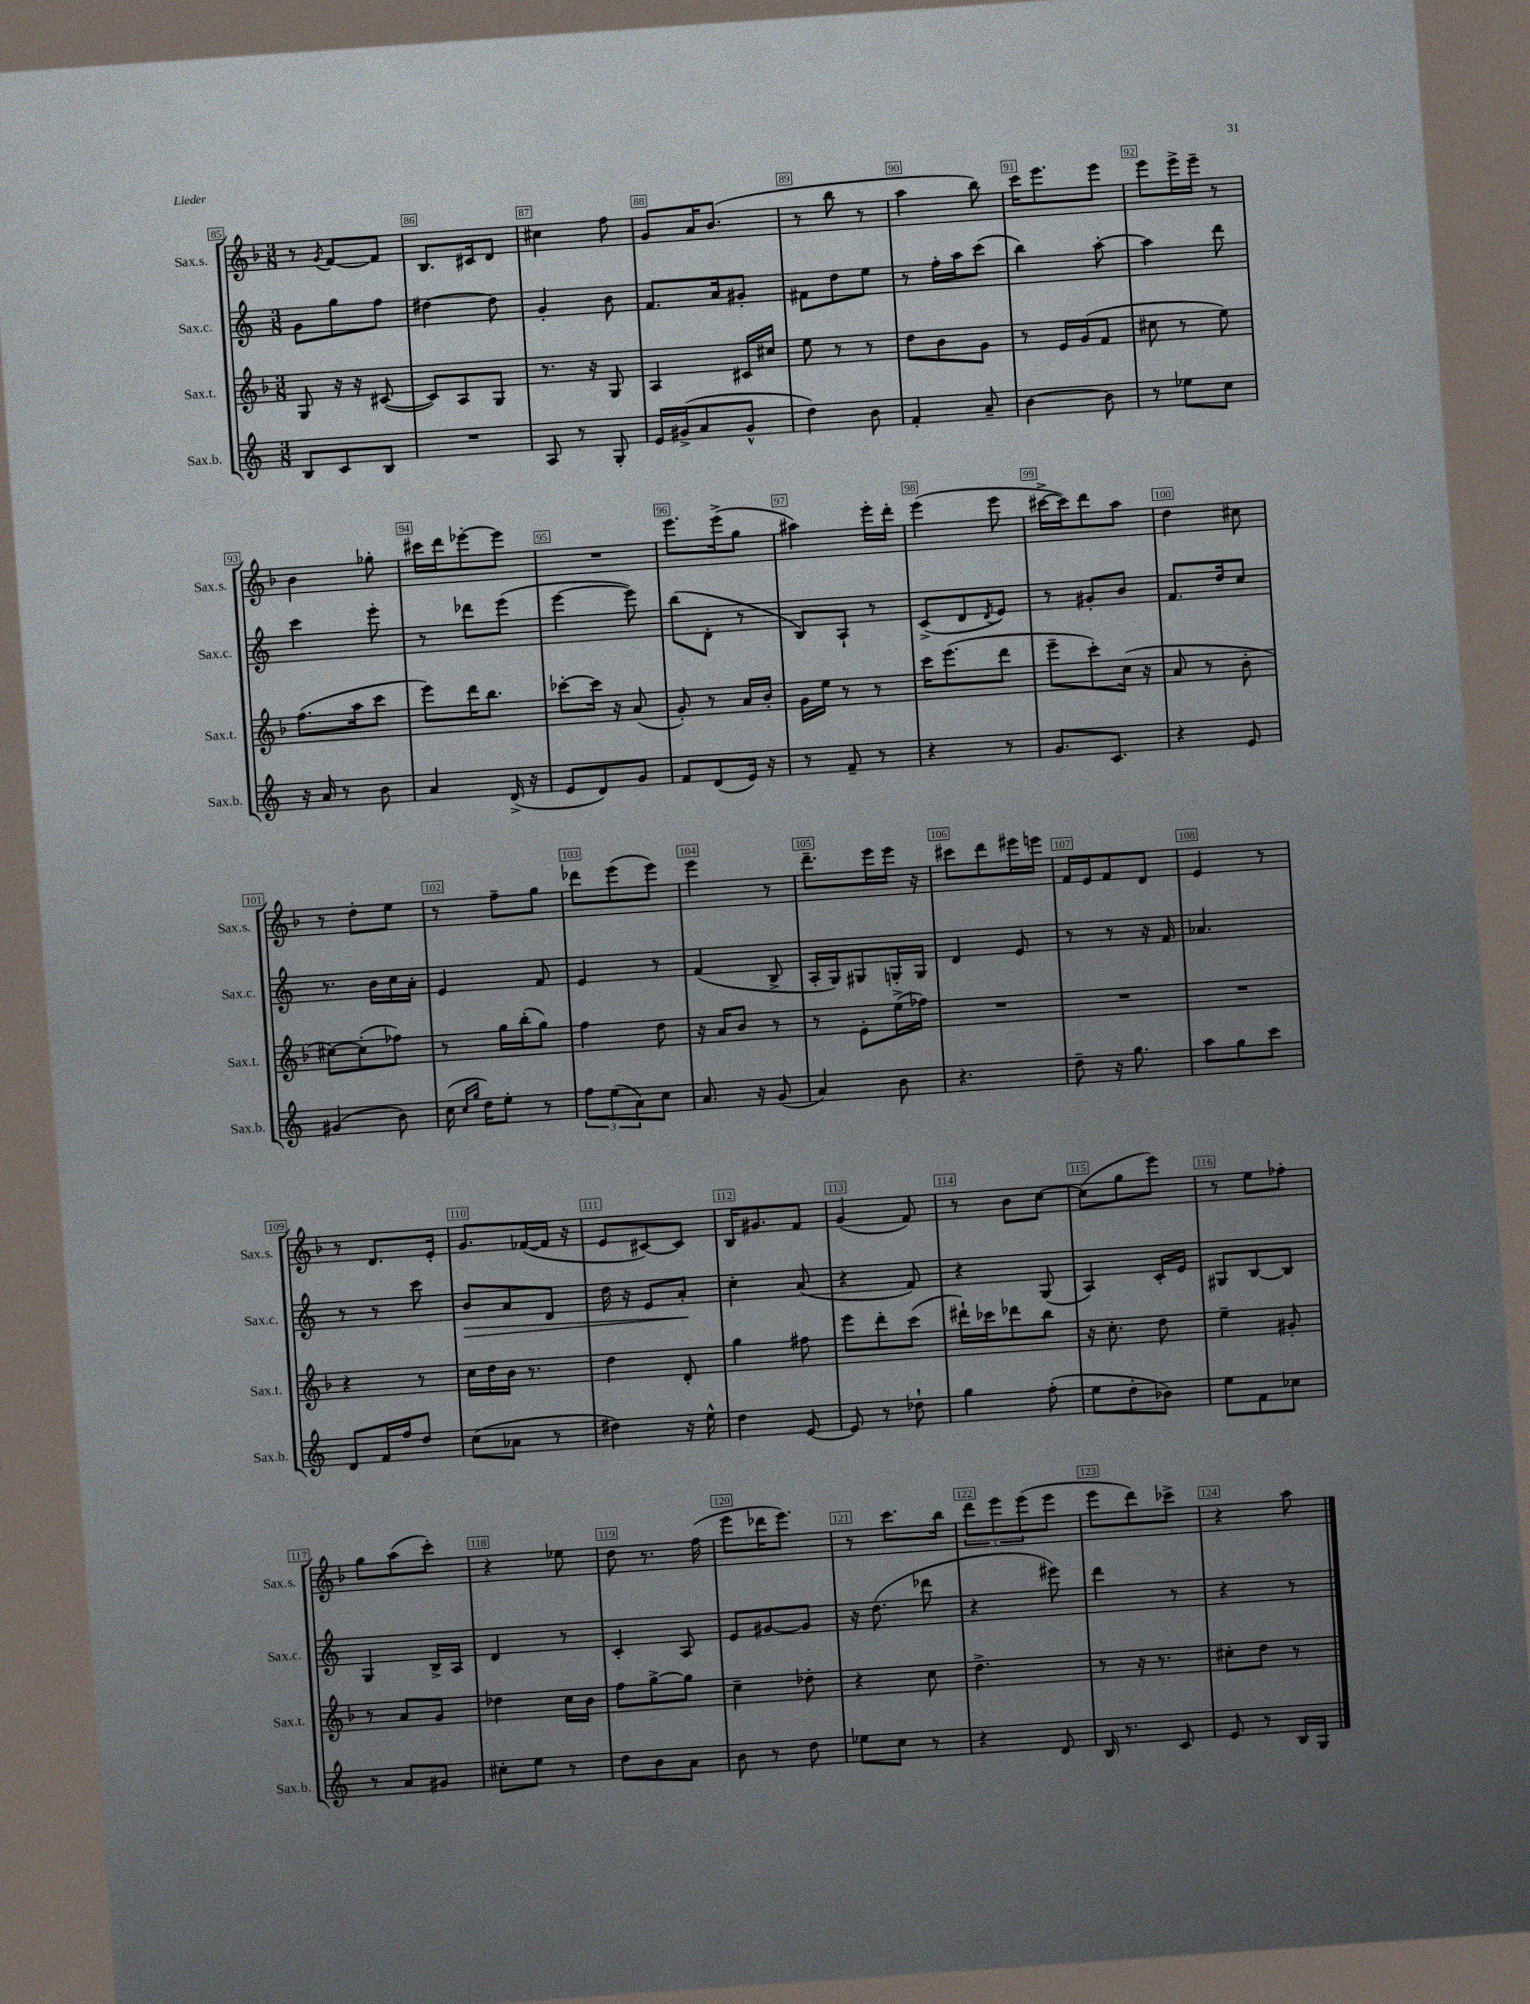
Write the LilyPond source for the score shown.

<<
\new StaffGroup <<
\new Staff = "s0" \with { instrumentName = "Sax.s." shortInstrumentName = "Sax.s." } {
    \clef treble \key f \major \numericTimeSignature \time 3/8
    r8 \acciaccatura { g'8 } f'8~ f'8 |
    bes8. cis'16 d'8 |
    cis''4 f''8 |
    g'8 a'16 bes'8.( |
    r8 bes''8 r8 |
    a''4 bes''8) |
    c'''16 e'''8. e'''8 |
    e'''8 e'''16-> e'''16-- r8 |
    bes'4 ges''8-. |
    cis'''16 d'''16 ees'''8~-. ees'''8 |
    R4. |
    e'''8. e'''16->( g''8 |
    ais''4) e'''16-. d'''16-. |
    e'''4( e'''8 |
    cis'''16~-> cis'''16) d'''8 a''8 |
    d''4 cis''8 |
    r8 d''8-. e''8 |
    r8 f''8-- g''8 |
    des'''8 e'''8( e'''8) |
    e'''4 r8 |
    d'''8.-- e'''16 e'''16 r16 |
    cis'''8 d'''8 eis'''16 e'''16 |
    f'16 e'16 f'8 d'8 |
    e'4 r8 |
    r8 d'8. e'16-. |
    g'8. fes'16~( fes'16 r16 |
    e'8 cis'8~) cis'8 |
    bes16 gis'8. f'8 |
    g'4( f'8) |
    r8 bes'8 c''8~ |
    c''8( g''8 e'''8) |
    r8 e''8 fes''8-. |
    g''8 a''8( c'''8-.) |
    r4 ees''8 |
    d''8 r8. f''16( |
    e'''8 des'''16 e'''8.) |
    r8 c'''8. bes''16 |
    \tuplet 3/2 { d'''8 e'''8 e'''8( } e'''8 |
    e'''8 d'''8) ces'''8-> |
    r4 a''8 \bar "|." |
}
\new Staff = "s1" \with { instrumentName = "Sax.c." shortInstrumentName = "Sax.c." } {
    \clef treble \key c \major \numericTimeSignature \time 3/8
    g'8 g''8 f''8 |
    dis''4~ dis''8 |
    g'4-. b'8 |
    f'8. a'16 gis'8-. |
    fis'8 d''8 e''8 |
    r8 f''16-. a''16 c'''8( |
    b''4) a''8~-. |
    a''4 d'''8 |
    c'''4 e'''8-. |
    r8 des'''8 e'''8( |
    e'''4~ e'''8) |
    b''8( d'8-. r8 |
    b8) a8-! r8 |
    c'8->( d'8 \acciaccatura { d'8 } e'8) |
    r8 gis'8-. b'8 |
    f'8. d''16 c''8 |
    r8. b'16 c''16 a'16-. |
    e'4 f'8 |
    e'4 r8 |
    f'4( b8-> |
    a16-. g16) gis8 g16-. g16 |
    d'4 e'8 |
    r8 r8 r16 f'16 |
    aes'4. |
    r8 r8 c'''8 |
    b'8\> a'8 d'8 |
    d''16 r16 e'8 a'8-.\! |
    c''4-. a'8( |
    r4 f'8) |
    r4 g8( |
    a4) c'16-. e'16 |
    gis8 b8~ b8 |
    g4 b16-> a16 |
    d'4 r8 |
    c'4-. a8 |
    e'8 gis'8~ gis'8 |
    r16 d''8.( des'''8 |
    r4 eis'''8) |
    d'''4 r8 |
    r4 r8 \bar "|." |
}
\new Staff = "s2" \with { instrumentName = "Sax.t." shortInstrumentName = "Sax.t." } {
    \clef treble \key f \major \numericTimeSignature \time 3/8
    g8 r16 r16 cis'8~( |
    cis'8) a8 g8 |
    r8. r16 g8 |
    a4 cis'16 cis''16 |
    e''8 r8 r8 |
    d''8 bes'8 g'8 |
    r8 e'16 g'16( f'8 |
    cis''8 r8 e''8) |
    f''8.( a''16 c'''8 |
    e'''8) d'''16 bes''8. |
    ces'''8~-. ces'''16 r16 a'8( |
    g'8-.) r8 a'16 bes'16-. |
    g'16 e''16 r8 r8 |
    c'''16 e'''8.( d'''8 |
    e'''8-- c'''8-.) c''16( r16 |
    a'8 r8 bes'8-. |
    cis''8~) cis''8-.( fes''8) |
    r8 g''16 bes''16-.( g''8) |
    f''4 d''8 |
    r16 a'16 bes'8 r8 |
    r8 e'8-. e''16->( fes''16) |
    R4. |
    R4. |
    R4. |
    r4 r8 |
    c''16 d''16 bes'16 r8. |
    d''4 d'8-. |
    g''4 fis''8 |
    e'''8 d'''8-. c'''8( |
    dis'''16-!) ces'''16 des'''8 bes''8 |
    r16 c''8.-. d''8 |
    e''4-- gis'8-. |
    r8 a'8 g'8 |
    des''4 c''16 bes'16 |
    f''8 g''8~-> g''8 |
    c''4-- des''8-. |
    r4 c''8 |
    d''4.-> |
    r8 r16 r8. |
    cis''8-. d''8 r8 \bar "|." |
}
\new Staff = "s3" \with { instrumentName = "Sax.b." shortInstrumentName = "Sax.b." } {
    \clef treble \key c \major \numericTimeSignature \time 3/8
    b8 c'8 b8 |
    R4. |
    a8 r8 g8-. |
    e'16 gis'16->( a'8 gis'8-^ |
    d''4) b'8 |
    f'4-. a'8-- |
    b'4~ b'8 |
    r8 ees''8 c''8 |
    r16 a'16 r8 b'8 |
    a'4 d'16->( r16 |
    e'8 d'8) g'8 |
    f'8 d'8( e'16) r16 |
    r8 f'8-- r8 |
    r4 r8 |
    g'8. c'8. |
    r4 e'8 |
    gis'4( b'8) |
    c''16( \grace { c''16 g''16 } d''16) e''8-. r8 |
    \tuplet 3/2 { f''8 e''8( a'8) } c''8 |
    a'8. r16 g'8( |
    a'4) b'8 |
    r4. |
    d''8-- r16 g''8. |
    a''8 g''8 c'''8 |
    d'8 f'16 f''16 d''8 |
    c''8( aes'8 r8 |
    dis''4) r16 e''16-^ |
    d''4 e'8~ |
    e'8 r8 des''8-! |
    g''4 f''8-.( |
    e''8 d''8-. bes'8) |
    e''8 f'8 ces''8 |
    r8 a'8 gis'8 |
    cis''8-. e''8 r8 |
    d''8 b'8 a'8 |
    b'8 r8 d''8 |
    ees''8 c''8 r8 |
    r4 d'8 |
    b16 r8. c'8 |
    e'8 r8 b16 g16 \bar "|." |
}
>>
>>
\layout { \context { \Score currentBarNumber = #85 \override BarNumber.break-visibility = ##(#f #t #t) barNumberVisibility = #all-bar-numbers-visible \override BarNumber.stencil = #(make-stencil-boxer 0.1 0.3 ly:text-interface::print) } }
